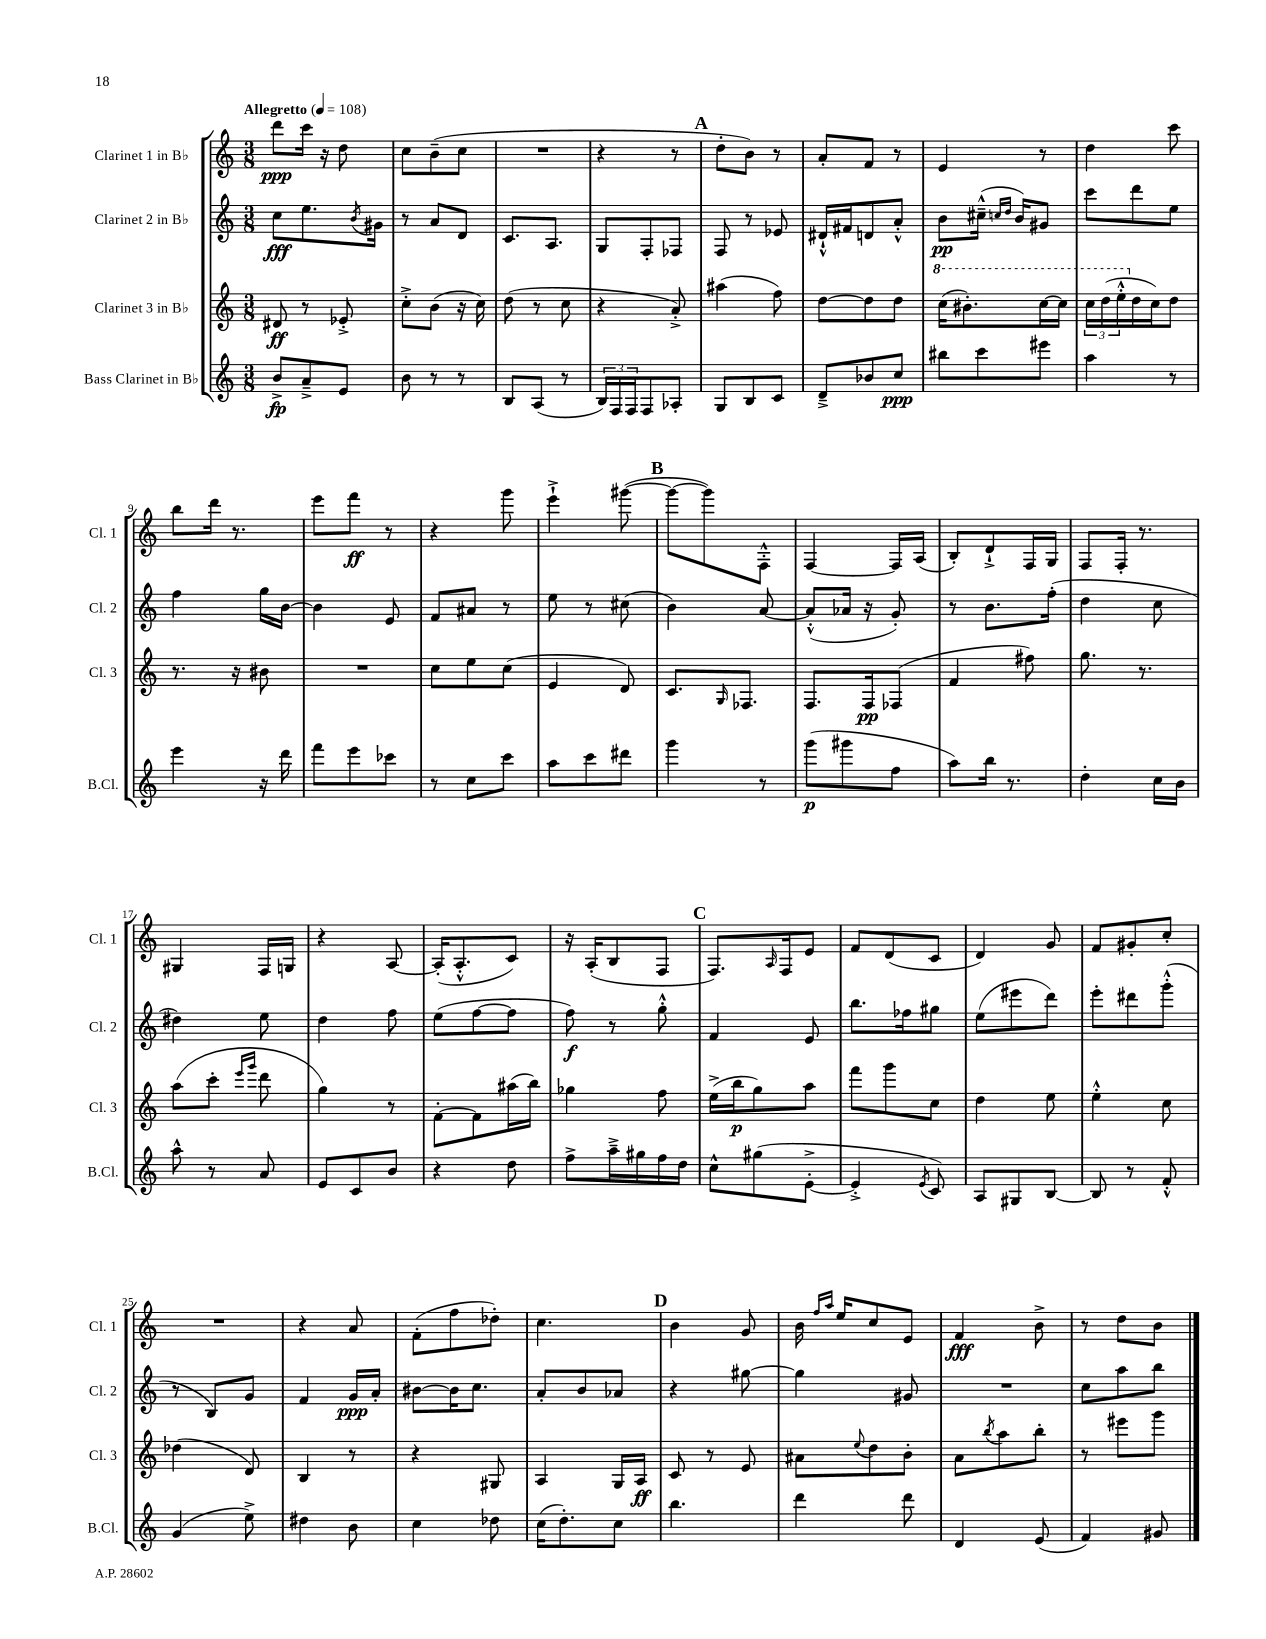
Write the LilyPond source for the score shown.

<<
\new StaffGroup <<
\new Staff = "s0" \with { instrumentName = "Clarinet 1 in Bb" shortInstrumentName = "Cl. 1" } {
    \clef treble \key c \major \numericTimeSignature \time 3/8 \tempo "Allegretto" 4 = 108
    d'''8\ppp c'''16 r16 d''8 |
    c''8 b'8--( c''8 |
    R4. |
    r4 r8 |
    \mark \markup { \bold "A" } d''8-. b'8) r8 |
    a'8-. f'8 r8 |
    e'4 r8 |
    d''4 c'''8 |
    b''8 d'''16 r8. |
    e'''8 f'''8\ff r8 |
    r4 g'''8 |
    e'''4-!-> gis'''8~( |
    \mark \markup { \bold "B" } gis'''8~ gis'''8) f8-.-^ |
    f4~ f16 a16( |
    b8-.) d'8-!-> f16 g16 |
    f8 f16-. r8. |
    gis4 f16 g16 |
    r4 a8~ |
    a16-.( a8.-.-^ c'8) |
    r16 a16-.( b8 f8 |
    \mark \markup { \bold "C" } f8.) \grace { a16 } f16 e'8 |
    f'8 d'8( c'8 |
    d'4) g'8 |
    f'8 gis'8-. c''8-. |
    R4. |
    r4 a'8 |
    f'8-.( f''8 des''8-.) |
    c''4. |
    \mark \markup { \bold "D" } b'4 g'8 |
    b'16 \grace { f''16 a''16 } e''16 c''8 e'8 |
    f'4\fff b'8-> |
    r8 d''8 b'8 \bar "|." |
}
\new Staff = "s1" \with { instrumentName = "Clarinet 2 in Bb" shortInstrumentName = "Cl. 2" } {
    \clef treble \key c \major \numericTimeSignature \time 3/8
    c''8\fff e''8. \acciaccatura { b'8 } gis'16 |
    r8 a'8 d'8 |
    c'8. a8. |
    g8 f8-. fes8 |
    \mark \markup { \bold "A" } f8 r8 ees'8 |
    dis'16-!-^ fis'16 d'8 a'8-.-^ |
    b'8\pp cis''16---^( \grace { c''16 d''16 } b'16) gis'8 |
    c'''8 d'''8 e''8 |
    f''4 g''16 b'16~ |
    b'4 e'8 |
    f'8 ais'8 r8 |
    e''8 r8 cis''8( |
    \mark \markup { \bold "B" } b'4) a'8~ |
    a'8-.-^( aes'16 r16 g'8-.) |
    r8 b'8. f''16-.( |
    d''4 c''8 |
    dis''4) e''8 |
    d''4 f''8 |
    e''8( f''8~ f''8 |
    f''8\f) r8 g''8-.-^ |
    \mark \markup { \bold "C" } f'4 e'8 |
    b''8. fes''16 gis''8 |
    e''8( eis'''8 d'''8) |
    e'''8-. dis'''8 g'''8-.-^( |
    r8 b8) g'8 |
    f'4 g'16\ppp a'16-. |
    bis'8~ bis'16 c''8. |
    a'8-. b'8 aes'8 |
    \mark \markup { \bold "D" } r4 gis''8~ |
    gis''4 gis'8 |
    R4. |
    c''8 a''8 b''8 \bar "|." |
}
\new Staff = "s2" \with { instrumentName = "Clarinet 3 in Bb" shortInstrumentName = "Cl. 3" } {
    \clef treble \key c \major \numericTimeSignature \time 3/8
    dis'8\ff r8 ees'8-.-> |
    c''8-.-> b'8( r16 c''16) |
    d''8( r8 c''8 |
    r4 a'8-.->) |
    \mark \markup { \bold "A" } ais''4( f''8) |
    d''8~ d''8 d''8 |
    \ottava #1 c'''16( bis''8.-.) c'''16~ c'''16 |
    \tuplet 3/2 { c'''16 d'''16( e'''16-.-^ \ottava #0 } d''16 c''16) d''8 |
    r8. r16 bis'8 |
    R4. |
    c''8 e''8 c''8( |
    e'4 d'8) |
    \mark \markup { \bold "B" } c'8. \grace { g16 } fes8. |
    f8. f16\pp fes8( |
    f'4 fis''8) |
    g''8. r8. |
    a''8( c'''8-. \grace { e'''16 g'''16 } d'''8 |
    g''4) r8 |
    f'8~-. f'8 ais''16( b''16) |
    ges''4 f''8 |
    \mark \markup { \bold "C" } e''16->( b''16\p g''8) a''8 |
    f'''8 g'''8 c''8 |
    d''4 e''8 |
    e''4-.-^ c''8 |
    des''4( d'8) |
    b4 r8 |
    r4 gis8 |
    a4 g16 a16\ff |
    \mark \markup { \bold "D" } c'8 r8 e'8 |
    ais'8 \appoggiatura { e''8 } d''8 b'8-. |
    a'8 \acciaccatura { b''8 } a''8 b''8-. |
    r8 eis'''8 g'''8 \bar "|." |
}
\new Staff = "s3" \with { instrumentName = "Bass Clarinet in Bb" shortInstrumentName = "B.Cl." } {
    \clef treble \key c \major \numericTimeSignature \time 3/8
    b'8->\fp a'8---> e'8 |
    b'8 r8 r8 |
    b8 a8( r8 |
    \tuplet 3/2 { b16) f16 f16 } f8 aes8-. |
    \mark \markup { \bold "A" } g8 b8 c'8 |
    d'8---> bes'8 c''8\ppp |
    bis''8 c'''8 eis'''8 |
    a''4 r8 |
    e'''4 r16 d'''16 |
    f'''8 e'''8 ces'''8 |
    r8 c''8 c'''8 |
    a''8 c'''8 dis'''8 |
    \mark \markup { \bold "B" } g'''4 r8 |
    g'''8\p( gis'''8 f''8 |
    a''8) b''16 r8. |
    d''4-. c''16 b'16 |
    a''8-^ r8 a'8 |
    e'8 c'8 b'8 |
    r4 d''8 |
    f''8-> a''16---> gis''16 f''16 d''16 |
    \mark \markup { \bold "C" } c''8-^ gis''8( e'8~-.-> |
    e'4-.-> \acciaccatura { e'8 } c'8) |
    a8 gis8 b8~ |
    b8 r8 f'8-.-^ |
    g'4( e''8->) |
    dis''4 b'8 |
    c''4 des''8 |
    c''16( d''8.-.) c''8 |
    \mark \markup { \bold "D" } b''4. |
    d'''4 d'''8 |
    d'4 e'8( |
    f'4) gis'8 \bar "|." |
}
>>
>>
